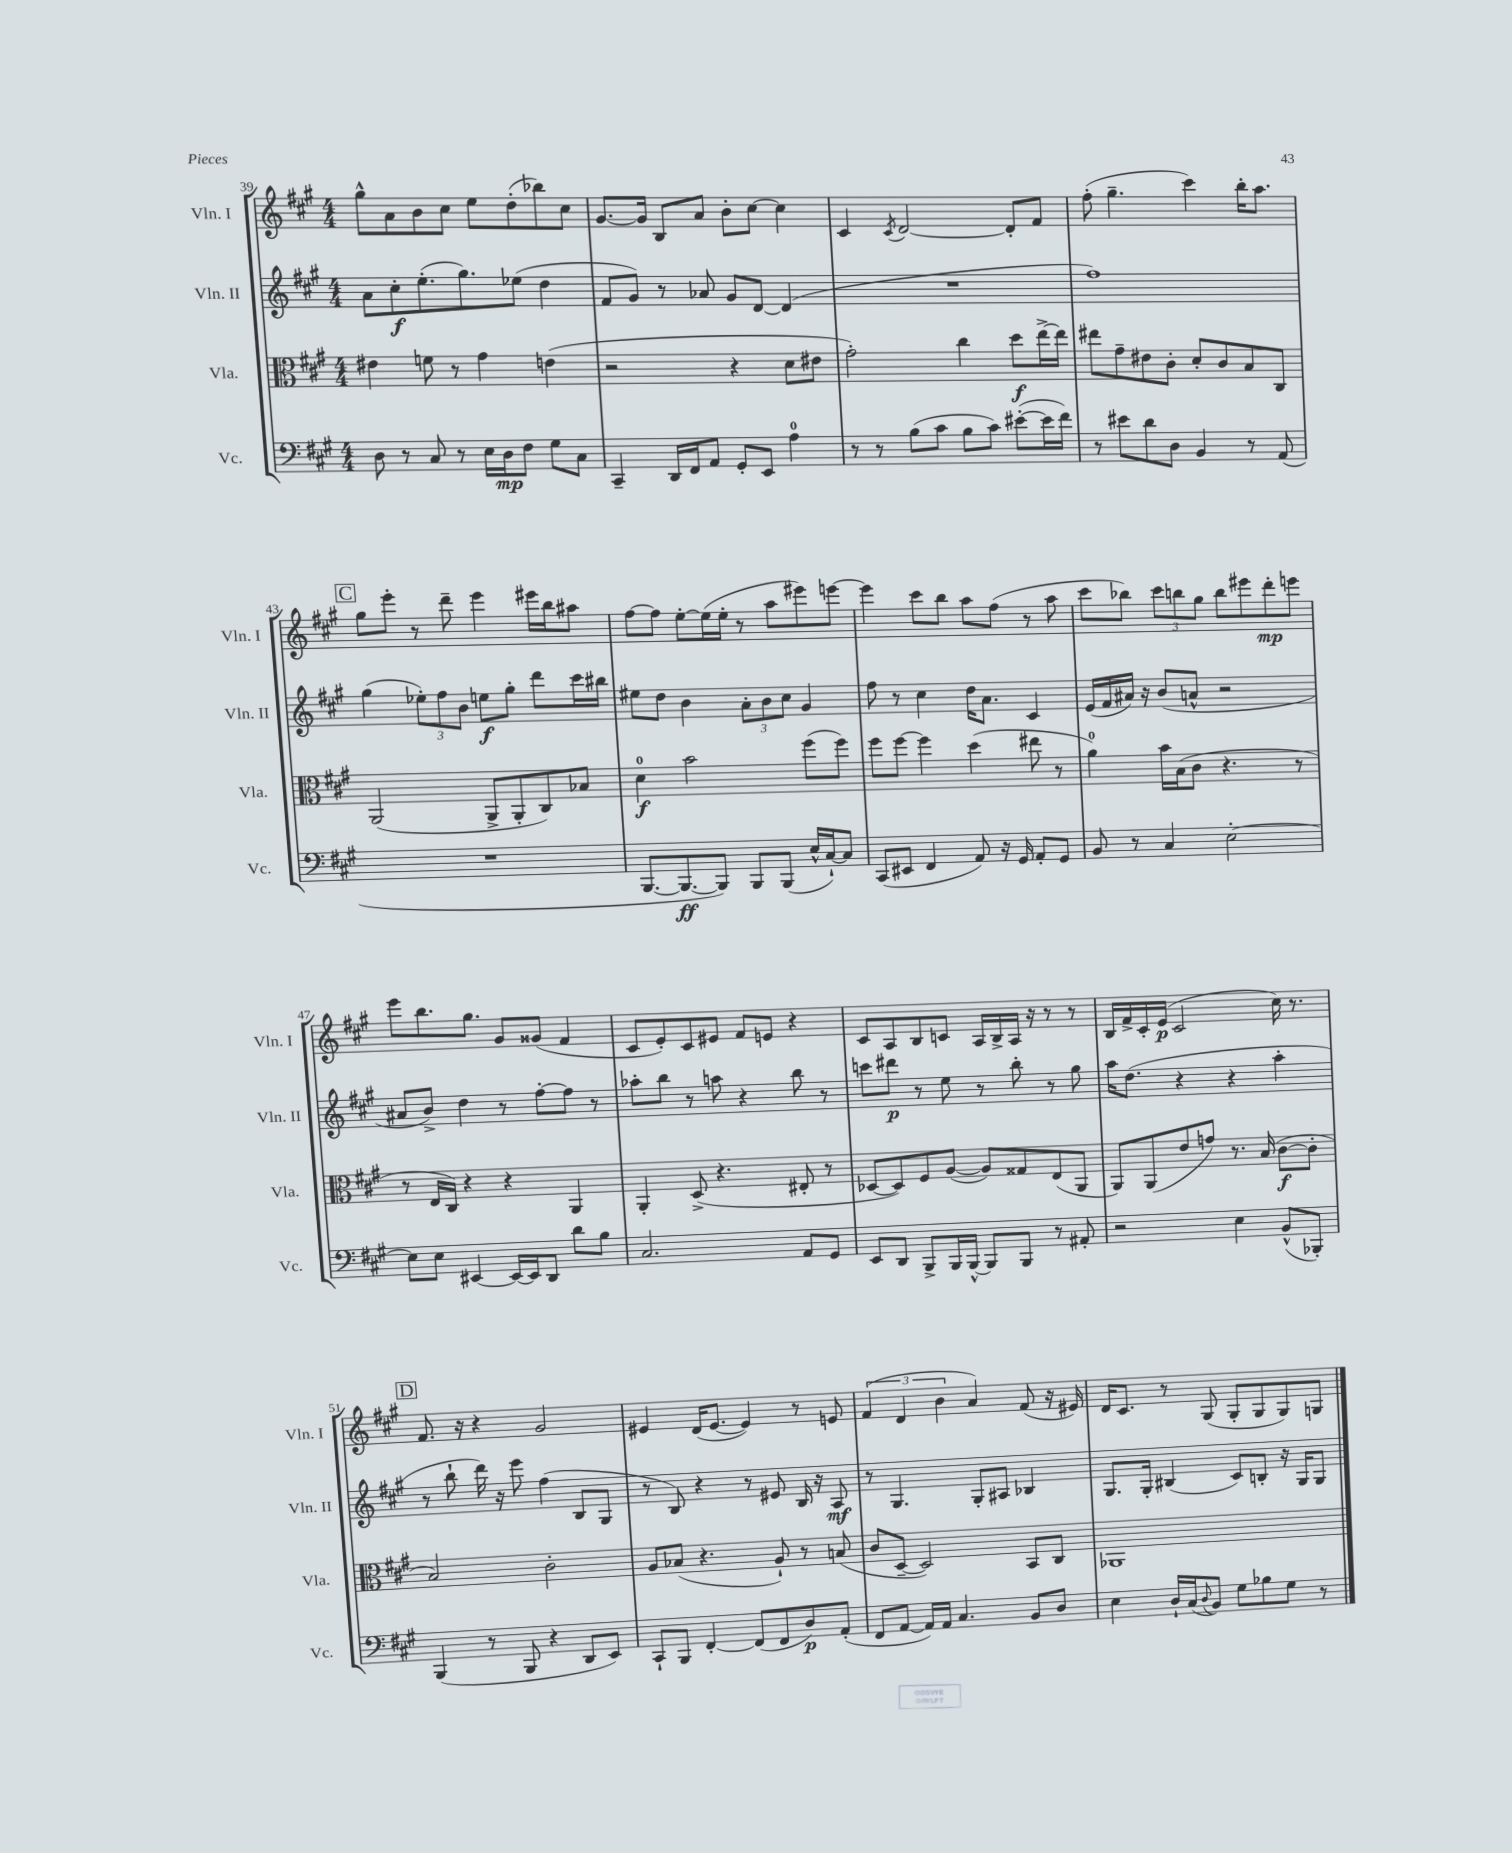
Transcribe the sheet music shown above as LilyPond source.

<<
\new StaffGroup <<
\new Staff = "s0" \with { instrumentName = "Vln. I" shortInstrumentName = "Vln. I" } {
    \clef treble \key a \major \numericTimeSignature \time 4/4
    gis''8-^ a'8 b'8 cis''8 e''8 d''8-.( bes''8) cis''8 |
    gis'8.~ gis'16 b8 a'8 b'8-. cis''8~ cis''4 |
    cis'4 \acciaccatura { cis'8 } d'2~ d'8-. fis'8 |
    fis''8-.( gis''4.-- cis'''4) b''16-. a''8. |
    \mark \markup { \box "C" } gis''8 e'''8-. r8 d'''8-- e'''4 eis'''16 b''16 ais''8 |
    fis''8~ fis''8 e''8~-. e''16( e''16-. r8 a''8 eis'''8) e'''8~ |
    e'''4 cis'''8 b''8 a''8 fis''8( r8 a''8 |
    cis'''8 bes''8) \tuplet 3/2 { cis'''8 b''8 gis''8 } b''8 eis'''8 d'''8-.\mp e'''8 |
    e'''8 b''8. gis''8. gis'8 gisis'8( fis'4 |
    cis'8 e'8-.) cis'8 eis'8 fis'8 e'8 r4 |
    cis'8 a8 b8 c'8 a16 b16-> a16 r16 r8 r8 |
    b16 fis'16-> cis'16-. e'16\p( cis'2 cis''16) r8. |
    \mark \markup { \box "D" } fis'8. r16 r4 gis'2 |
    eis'4 d'16( eis'8.~ eis'4) r8 e'8 |
    \tuplet 3/2 { fis'4( d'4 b'4 } a'4) fis'8( r16 eis'16) |
    d'16 cis'8. r8 gis8( gis8-. gis8 gis8) g8 \bar "|." |
}
\new Staff = "s1" \with { instrumentName = "Vln. II" shortInstrumentName = "Vln. II" } {
    \clef treble \key a \major \numericTimeSignature \time 4/4
    a'8 cis''8-.\f e''8.-.( gis''8.) ees''8( d''4 |
    fis'8 gis'8) r8 aes'8 gis'8 d'8~ d'4( |
    R1 |
    fis''1) |
    \mark \markup { \box "C" } gis''4( \tuplet 3/2 { ees''8-.) fis''8 b'8 } e''8\f gis''8-. d'''8 cis'''16 bis''16 |
    eis''8 d''8 b'4 \tuplet 3/2 { a'8-. b'8 cis''8 } gis'4 |
    fis''8 r8 cis''4 d''16 a'8. cis'4 |
    e'16( fis'16 ais'16) r16 b'8( a'8-^ r2 |
    ais'8 b'8->) d''4 r8 fis''8~-. fis''8 r8 |
    aes''8-. b''8 r8 a''8 r4 b''8 r8 |
    c'''8 dis'''8\p r8 e''8 r8 b''8-. r8 gis''8 |
    a''16 d''8.( r4 r4 a''4-. |
    \mark \markup { \box "D" } r8 b''8-! d'''16) r16 e'''8 fis''4( b8 gis8 |
    r8 b8) r4 r8 eis'8 b16 r16 a8\mf |
    r8 gis4. gis8-. ais8 bes4 |
    gis8. gis16-. bis4( cis'8) b8-. r16 gis16 gis8 \bar "|." |
}
\new Staff = "s2" \with { instrumentName = "Vla." shortInstrumentName = "Vla." } {
    \clef alto \key a \major \numericTimeSignature \time 4/4
    eis'4 f'8 r8 gis'4 e'4( |
    r2 r4 d'8 eis'8 |
    gis'2-.) cis''4 d''8\f e''16~-> e''16 |
    eis''8 gis'8-- eis'8 cis'8-. d'8-. cis'8 b8 cis8 |
    \mark \markup { \box "C" } a,2( a,8-> a,8-. cis8) bes8 |
    d'4-0\f b'2 fis''8( fis''8) |
    fis''8 fis''8~ fis''4 d''4( eis''8 r8 |
    a'4-0) b'16 b16( cis'8 r4. r8 |
    r8 e16 cis16) r4 r4 a,4 |
    a,4-. d8->( r4. eis8-. r8 |
    des8~ des8) fis8 a8~( a8) gisis8 e8( a,8 |
    a,8) a,8( e'8 g'8) r8. b16( cis'8~\f cis'8-. |
    \mark \markup { \box "D" } b2) cis'2-. |
    a8 bes8( r4. a8-!) r8 b8( |
    cis'8 d8~-- d2) b,8 cis8 |
    aes,1 \bar "|." |
}
\new Staff = "s3" \with { instrumentName = "Vc." shortInstrumentName = "Vc." } {
    \clef bass \key a \major \numericTimeSignature \time 4/4
    d8 r8 cis8 r8 e16 d16\mp fis8 gis8 cis8 |
    cis,4-- d,16 fis,16 a,8 gis,8-. e,8 a4-0 |
    r8 r8 b8( cis'8 b8 cis'8) eis'8~-.( eis'16 fis'16) |
    r8 eis'8 d'8 d8 b,4 r8 a,8( |
    \mark \markup { \box "C" } R1 |
    b,,8.~ b,,8.~\ff b,,8) b,,8 b,,8( e16-^ cis16~-!) cis8 |
    cis,8( eis,8 fis,4 a,8) r16 gis,16 a,8-. gis,8 |
    b,8 r8 cis4 e2~-. |
    e8 e8 eis,4~ eis,16~ eis,16 d,8 d'8 b8 |
    cis2. a,8 gis,8 |
    e,8 d,8 b,,8-> b,,16 b,,16~-^ b,,8 b,,8 r8 ais,8-. |
    r2 e4 b,8-^( bes,,8-.) |
    \mark \markup { \box "D" } b,,4( r8 b,,8 r4 d,8 e,8) |
    cis,8-! b,,8 fis,4~-. fis,8( fis,8 d8\p) a,8-.( |
    fis,8 a,8~ a,16) a,16 cis4. b,8 d8 |
    e4 d16-! cis16( \appoggiatura { d8 } b,8) gis8 bes8 gis8 r8 \bar "|." |
}
>>
>>
\layout { \context { \Score currentBarNumber = #39 } }
